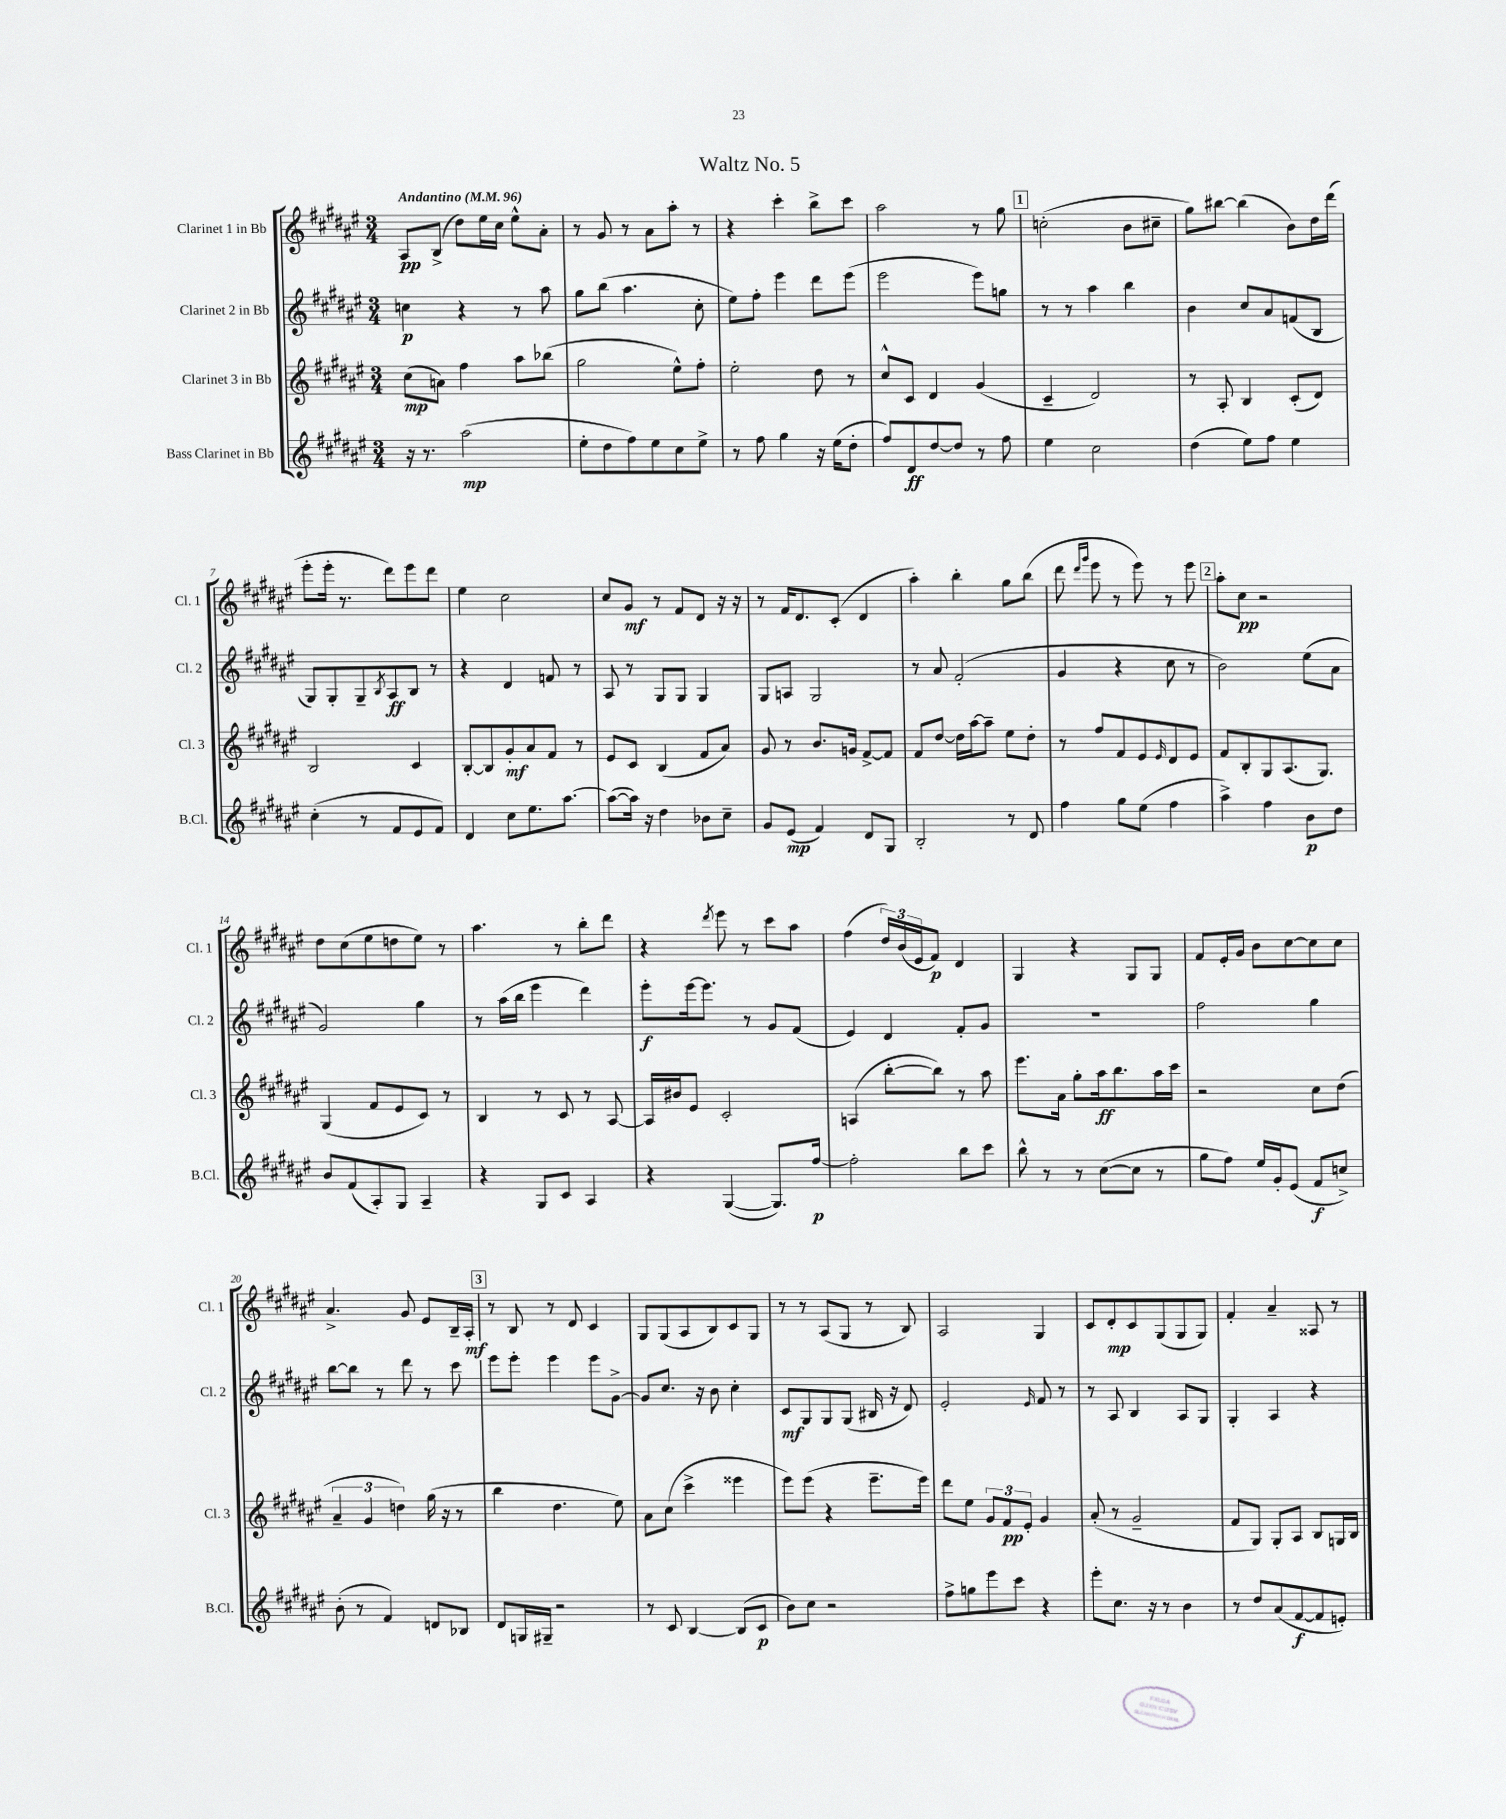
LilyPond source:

\header { title = "Waltz No. 5" }
<<
\new StaffGroup <<
\new Staff = "s0" \with { instrumentName = "Clarinet 1 in Bb" shortInstrumentName = "Cl. 1" } {
    \clef treble \key fis \major \numericTimeSignature \time 3/4 \tempo "Andantino" 4 = 96
    ais8\pp b8->( dis''8) eis''16 cis''16 eis''8-^ ais'8-. |
    r8 gis'8 r8 ais'8 ais''8-. r8 |
    r4 cis'''4-. b''8-> cis'''8 |
    ais''2 r8 gis''8 |
    \mark \markup { \box "1" } c''2-.( b'8 cis''8-- |
    gis''8) bis''8~ bis''4( b'8) dis''16 dis'''16( |
    eis'''8-. eis'''16-. r8. dis'''8) eis'''8 dis'''8 |
    eis''4 cis''2 |
    cis''8 gis'8\mf r8 fis'8 dis'8 r16 r16 |
    r8 fis'16 dis'8. cis'8-.( dis'4 |
    ais''4-.) b''4-. gis''8 b''8( |
    dis'''8 \grace { dis'''16 gis'''16 } eis'''8 r8 eis'''8) r8 eis'''8 |
    \mark \markup { \box "2" } ais''8-. cis''8\pp r2 |
    dis''8 cis''8( eis''8 d''8 eis''8) r8 |
    ais''4. r8 b''8-. dis'''8 |
    r4 \acciaccatura { dis'''8 } eis'''8 r8 cis'''8 ais''8 |
    fis''4( \tuplet 3/2 { dis''16) b'16( eis'16 } fis'8\p) dis'4 |
    gis4 r4 gis8 gis8 |
    fis'8 eis'16-. gis'16 b'8 cis''8~ cis''8 cis''8 |
    ais'4.-> gis'8 eis'8 b16-- ais16-.\mf |
    \mark \markup { \box "3" } r8 b8 r8 dis'8 cis'4 |
    gis8 gis8( ais8 b8) cis'8 gis8 |
    r8 r8 ais8( gis8 r8 b8) |
    ais2 gis4 |
    cis'8 dis'8-.\mp cis'8 gis8( gis8 gis8) |
    fis'4-. ais'4-- aisis8 r8 \bar "|." |
}
\new Staff = "s1" \with { instrumentName = "Clarinet 2 in Bb" shortInstrumentName = "Cl. 2" } {
    \clef treble \key fis \major \numericTimeSignature \time 3/4
    c''4\p r4 r8 ais''8 |
    gis''8 b''8( ais''4. cis''8-. |
    eis''8) fis''8-. eis'''4 dis'''8 eis'''8( |
    eis'''2 eis'''8) g''8 |
    \mark \markup { \box "1" } r8 r8 ais''4 b''4 |
    b'4 cis''8 ais'8 f'8( b8 |
    gis8) gis8-. gis8-- \acciaccatura { b8 } ais8\ff b8 r8 |
    r4 dis'4 f'8 r8 |
    ais8 r8 gis8 gis8 gis4 |
    gis8 a8 gis2 |
    r8 ais'8 fis'2-.( |
    gis'4 r4 cis''8 r8 |
    \mark \markup { \box "2" } b'2) eis''8( ais'8 |
    gis'2) gis''4 |
    r8 ais''16( b''16 eis'''4 dis'''4) |
    eis'''8-.\f eis'''16~ eis'''8. r8 gis'8 fis'8( |
    eis'4) dis'4 fis'8-. gis'8 |
    R2. |
    fis''2 gis''4 |
    b''8~ b''8 r8 dis'''8 r8 cis'''8 |
    \mark \markup { \box "3" } eis'''8 eis'''8-. eis'''4 eis'''8 gis'8~-> |
    gis'8 cis''8. r16 b'8 cis''4-. |
    cis'8\mf gis8 gis8 gis8( bis16 r16 dis'8) |
    eis'2-. \grace { eis'16 } fis'8 r8 |
    r8 ais8 b4 ais8 gis8 |
    gis4-. ais4 r4 \bar "|." |
}
\new Staff = "s2" \with { instrumentName = "Clarinet 3 in Bb" shortInstrumentName = "Cl. 3" } {
    \clef treble \key fis \major \numericTimeSignature \time 3/4
    cis''8\mp( a'8) fis''4 ais''8 bes''8( |
    gis''2 eis''8-^) fis''8-. |
    eis''2-. dis''8 r8 |
    cis''8-^ cis'8 dis'4 gis'4( |
    \mark \markup { \box "1" } cis'4-- dis'2) |
    r8 ais8-. b4 cis'8-.( dis'8) |
    b2 cis'4 |
    b8~-. b8 gis'8-.\mf ais'8 fis'8 r8 |
    eis'8 cis'8 b4( fis'8 ais'8) |
    gis'8 r8 b'8. g'16 fis'8~-> fis'8 |
    fis'8 dis''8~ dis''16 ais''16~ ais''8-- eis''8 dis''8-. |
    r8 fis''8 fis'8 eis'8 \grace { eis'16 } dis'8 eis'8 |
    \mark \markup { \box "2" } fis'8 b8-. gis8 ais8.( gis8.) |
    gis4( fis'8 eis'8 cis'8) r8 |
    b4 r8 cis'8 r8 ais8~ |
    ais16 bis'16 eis'8 cis'2-. |
    a4( b''8~-. b''8) r8 ais''8 |
    eis'''8. ais'16 gis''8-. ais''16\ff b''8. ais''16 cis'''16 |
    r2 cis''8 dis''8( |
    \tuplet 3/2 { ais'4-- gis'4 d''4) } gis''16( r16 r8 |
    \mark \markup { \box "3" } b''4 dis''4. eis''8) |
    ais'8 cis''8( cis'''4-> eisis'''4 |
    eis'''8) eis'''8( r4 eis'''8.-- eis'''16) |
    dis'''8 eis''8 \tuplet 3/2 { gis'8 fis'8\pp eis'8-. } gis'4 |
    ais'8-.( r8 gis'2-- |
    fis'8 gis8) gis8-. ais8 b8 g16 b16 \bar "|." |
}
\new Staff = "s3" \with { instrumentName = "Bass Clarinet in Bb" shortInstrumentName = "B.Cl." } {
    \clef treble \key fis \major \numericTimeSignature \time 3/4
    r16 r8. ais''2\mp( |
    eis''8-. dis''8 fis''8) eis''8 cis''8 eis''8-> |
    r8 fis''8 gis''4 r16 eis''16( dis''8-. |
    fis''8) dis'8\ff dis''8~ dis''8 r8 fis''8 |
    \mark \markup { \box "1" } eis''4 cis''2 |
    dis''4( eis''8) fis''8 eis''4 |
    cis''4-.( r8 fis'8 eis'8 fis'8) |
    dis'4 cis''8 eis''8. ais''8.~ |
    ais''8~( ais''16) r16 dis''4 bes'8 cis''8-- |
    gis'8 eis'8\mp( fis'4) dis'8 gis8 |
    b2-. r8 dis'8 |
    fis''4 gis''8 eis''8( fis''4 |
    \mark \markup { \box "2" } ais''4->) fis''4 b'8\p dis''8 |
    b'8 fis'8( ais8-.) gis8 ais4-- |
    r4 gis8 cis'8 ais4 |
    r4 gis4~( gis8.) fis''16~\p |
    fis''2-. b''8 cis'''8 |
    b''8-^ r8 r8 cis''8~( cis''8 r8 |
    gis''8 fis''8) eis''16 gis'16-. eis'8( fis'8\f c''8->) |
    b'8-.( r8 fis'4) d'8 bes8 |
    \mark \markup { \box "3" } dis'8 g16 gis16-- r2 |
    r8 cis'8 b4~ b8( cis'8\p |
    b'8) cis''8 r2 |
    fis''8-> g''8 eis'''8 cis'''8 r4 |
    eis'''8-. cis''8. r16 r8 b'4 |
    r8 dis''8 ais'8( fis'8~\f fis'8 e'8-.) \bar "|." |
}
>>
>>
